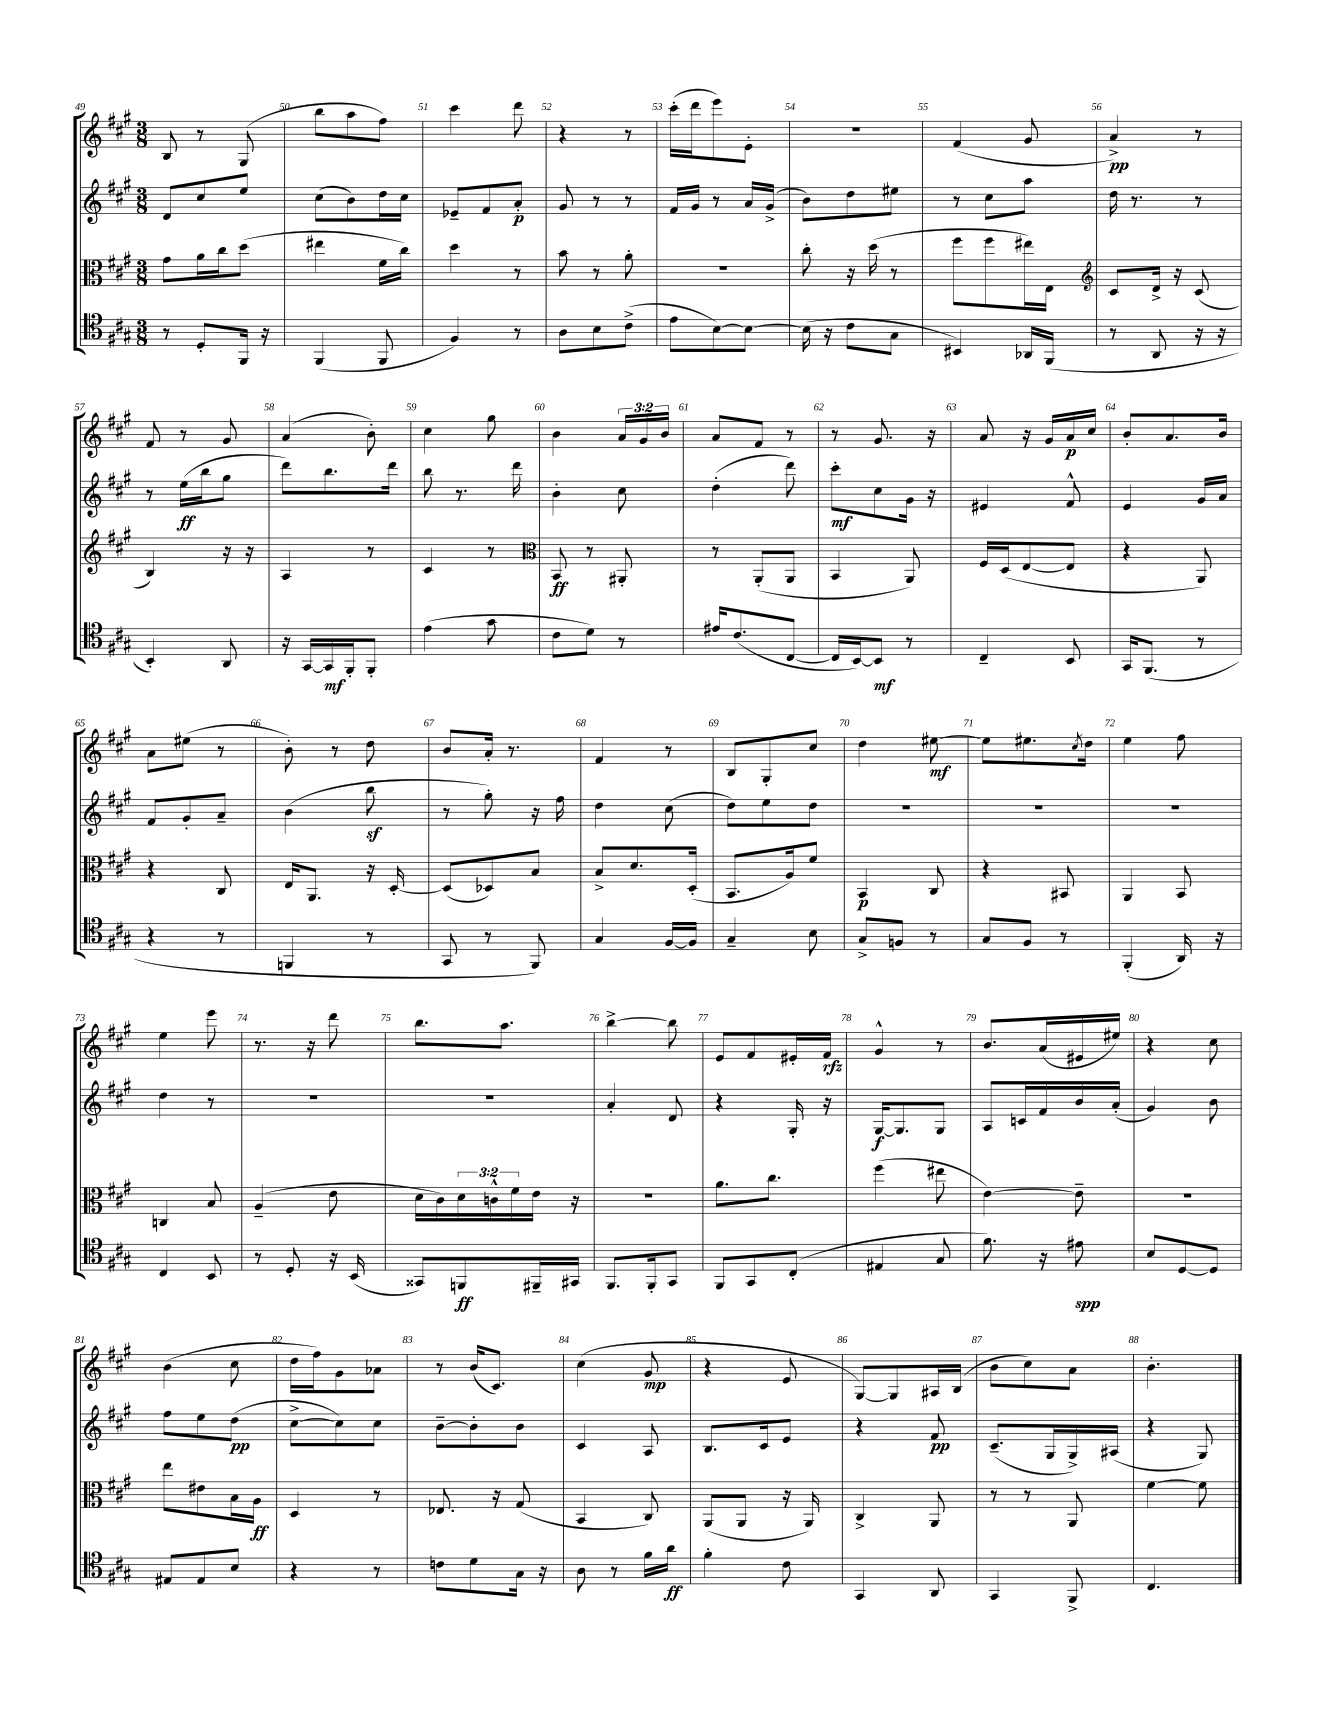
<<
\new StaffGroup <<
\new Staff = "s0" {
    \clef treble \key a \major \numericTimeSignature \time 3/8 \override Staff.TupletNumber.text = #tuplet-number::calc-fraction-text
    b8 r8 gis8( |
    b''8 a''8 fis''8) |
    cis'''4 d'''8 |
    r4 r8 |
    cis'''16-.( d'''16 e'''8) e'8-. |
    R4. |
    fis'4( gis'8 |
    a'4->\pp) r8 |
    fis'8 r8 gis'8 |
    a'4( b'8-.) |
    cis''4 gis''8 |
    b'4 \tuplet 3/2 { a'16 gis'16 b'16 } |
    a'8 fis'8 r8 |
    r8 gis'8. r16 |
    a'8 r16 gis'16 a'16\p cis''16 |
    b'8-. a'8. b'16 |
    a'8 eis''8( r8 |
    b'8-.) r8 d''8 |
    b'8 a'16-. r8. |
    fis'4 r8 |
    b8 gis8-. cis''8 |
    d''4 eis''8~\mf |
    eis''8 eis''8. \acciaccatura { cis''8 } d''16 |
    e''4 fis''8 |
    e''4 e'''8 |
    r8. r16 d'''8 |
    b''8. a''8. |
    b''4~-> b''8 |
    e'8 fis'8 eis'16-. fis'16\rfz |
    gis'4-^ r8 |
    b'8. a'16( eis'16 eis''16) |
    r4 cis''8 |
    b'4( cis''8 |
    d''16 fis''16) gis'8 aes'8 |
    r8 b'16( cis'8.) |
    cis''4( gis'8\mp |
    r4 e'8 |
    gis8~) gis8 ais16 b16( |
    b'8 cis''8) a'8 |
    b'4.-. \bar "|." |
}
\new Staff = "s1" {
    \clef treble \key a \major \numericTimeSignature \time 3/8
    d'8 cis''8 e''8 |
    cis''8( b'8) d''16 cis''16 |
    ees'8-- fis'8 a'8-.\p |
    gis'8 r8 r8 |
    fis'16 gis'16 r8 a'16 gis'16->( |
    b'8) d''8 eis''8 |
    r8 cis''8 a''8 |
    d''16 r8. r8 |
    r8 e''16\ff( b''16 gis''8 |
    d'''8) b''8. d'''16 |
    b''8 r8. d'''16 |
    b'4-. cis''8 |
    d''4-.( d'''8) |
    cis'''8-.\mf cis''8 gis'16 r16 |
    eis'4 fis'8-^ |
    e'4 gis'16 a'16 |
    fis'8 gis'8-. a'8-- |
    b'4( b''8\sf |
    r8 gis''8-.) r16 fis''16 |
    d''4 cis''8( |
    d''8) e''8 d''8 |
    R4. |
    R4. |
    R4. |
    d''4 r8 |
    R4. |
    R4. |
    a'4-. d'8 |
    r4 gis16-. r16 |
    gis16~\f gis8. gis8 |
    a8 c'16 fis'16 b'16 a'16-.( |
    gis'4) b'8 |
    fis''8 e''8 d''8\pp( |
    cis''8~-> cis''8) cis''8 |
    b'8~-- b'8-. b'8 |
    cis'4 a8 |
    b8. cis'16 e'8 |
    r4 fis'8\pp |
    cis'8.--( gis16 gis16->) ais16( |
    r4 gis8) \bar "|." |
}
\new Staff = "s2" {
    \clef alto \key a \major \numericTimeSignature \time 3/8 \override Staff.TupletNumber.text = #tuplet-number::calc-fraction-text
    gis'8 a'16 cis''16 d''8( |
    eis''4 fis'16 cis''16) |
    d''4 r8 |
    b'8 r8 a'8-. |
    R4. |
    cis''8-. r16 d''16( r8 |
    fis''8 fis''8 eis''16) e16 |
    \clef treble cis'8 d'16-> r16 cis'8( |
    b4) r16 r16 |
    a4 r8 |
    cis'4 r8 |
    \clef alto b,8\ff r8 ais,8-. |
    r8 a,8-.( a,8 |
    b,4 a,8) |
    fis16 d16( e8~ e8 |
    r4 a,8) |
    r4 cis8 |
    e16 a,8. r16 d16~-. |
    d8( des8) b8 |
    b8-> d'8. d16-.( |
    b,8. a16) fis'8 |
    b,4\p cis8 |
    r4 bis,8 |
    a,4 b,8 |
    c4 b8 |
    a4--( e'8 |
    d'16 cis'16) \tuplet 3/2 { d'16 c'16-^ fis'16 } e'16 r16 |
    R4. |
    a'8. cis''8. |
    fis''4( eis''8 |
    e'4~) e'8-- |
    R4. |
    e''8 eis'8 b16 a16\ff |
    d4 r8 |
    ees8. r16 gis8( |
    b,4 cis8) |
    a,8( a,8 r16 a,16) |
    cis4-> a,8 |
    r8 r8 a,8 |
    fis'4~ fis'8 \bar "|." |
}
\new Staff = "s3" {
    \clef tenor \key a \major \numericTimeSignature \time 3/8
    r8 d8-. fis,16 r16 |
    fis,4( fis,8 |
    fis4) r8 |
    a8 b8 cis'8->( |
    e'8 b8~) b8~ |
    b16( r16 cis'8 gis8 |
    bis,4) aes,16 fis,16( |
    r8 a,8 r16 r16 |
    b,4-.) a,8 |
    r16 gis,16~ gis,16\mf fis,16-. fis,8-. |
    e'4( gis'8 |
    cis'8 d'8) r8 |
    eis'16 cis'8.( cis8~ |
    cis16 b,16~) b,8\mf r8 |
    cis4-- b,8 |
    gis,16 fis,8.( r8 |
    r4 r8 |
    f,4 r8 |
    gis,8 r8 fis,8) |
    gis4 fis16~ fis16 |
    gis4-- b8 |
    gis8-> f8 r8 |
    gis8 fis8 r8 |
    fis,4-.( a,16) r16 |
    cis4 b,8 |
    r8 d8-. r16 b,16( |
    gisis,8) f,8\ff fis,16-- gis,16 |
    fis,8. fis,16-. gis,8 |
    fis,8 gis,8 cis8-.( |
    eis4 gis8 |
    fis'8.) r16 eis'8\spp |
    b8 d8~ d8 |
    eis8 eis8 b8 |
    r4 r8 |
    c'8 d'8 gis16 r16 |
    a8 r8 fis'16 a'16\ff |
    fis'4-. cis'8 |
    gis,4 a,8 |
    gis,4 fis,8-> |
    cis4. \bar "|." |
}
>>
>>
\layout { \context { \Score currentBarNumber = #49 \override BarNumber.break-visibility = ##(#f #t #t) barNumberVisibility = #all-bar-numbers-visible } }
